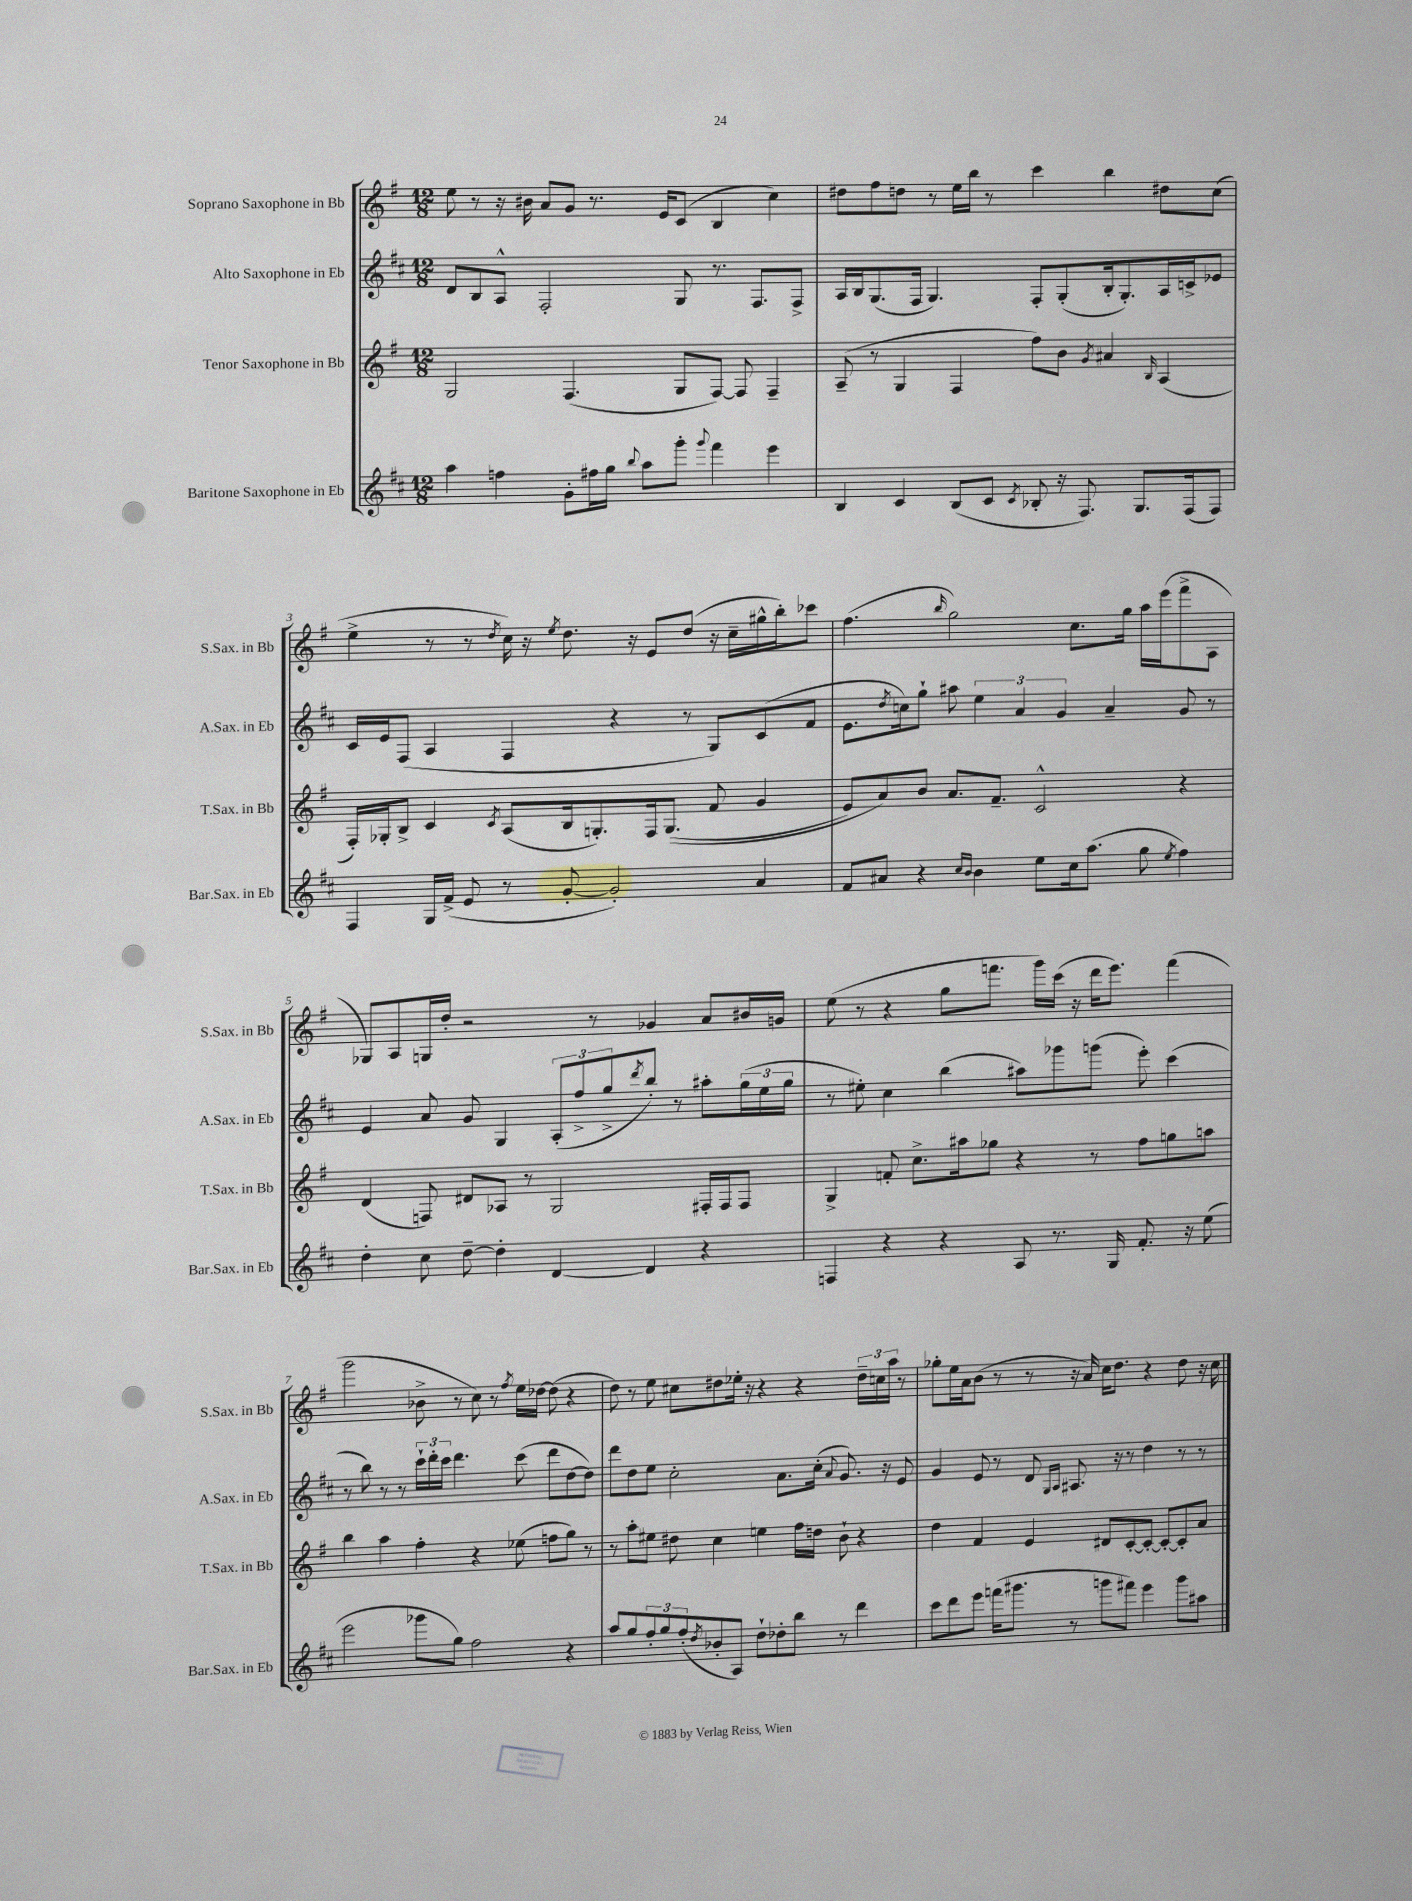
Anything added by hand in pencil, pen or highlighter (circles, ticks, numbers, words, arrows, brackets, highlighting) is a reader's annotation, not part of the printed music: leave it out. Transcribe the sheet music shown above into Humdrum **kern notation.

**kern	**kern	**kern	**kern
*part4	*part3	*part2	*part1
*staff4	*staff3	*staff2	*staff1
*I"Baritone Saxophone in Eb	*I"Tenor Saxophone in Bb	*I"Alto Saxophone in Eb	*I"Soprano Saxophone in Bb
*I'Bar.Sax. in Eb	*I'T.Sax. in Bb	*I'A.Sax. in Eb	*I'S.Sax. in Bb
*clefG2	*clefG2	*clefG2	*clefG2
*k[f#c#]	*k[f#]	*k[f#c#]	*k[f#]
*M12/8	*M12/8	*M12/8	*M12/8
=1	=1	=1	=1
4aa\	2G/	8d/L	8ee\
.	.	8B/	8r
4ffn\	.	8A^^/J	16r
.	.	.	16b#X\
.	.	2F#'/	8a/L
8g'\L	(4.F#/	.	8g/J
16ff#X\L	.	.	8.r
16gg\JJ	.	.	.
8qqbb/	.	.	.
8aa\L	.	.	.
.	.	.	16e/KL
8ggg'\J	8G/L	8G/	(8c/J
8qqggg/	.	.	.
4fff#\	[8F#/J)	8.r	4B/
.	8F#/]	.	.
.	.	8.F#/L	.
4eee\	4F#~/	.	4cc\)
.	.	8F#^/J	.
=2	=2	=2	=2
4B/	(8A~/	16A/LL	8dd#X\L
.	.	16B/J	.
.	8r	(8.G/	8ff#\
4c#/	4G/	.	8ddn\J
.	.	16F#/Jk	.
.	.	4.G/)	8r
(8B/L	4F#/	.	16ee\LL
.	.	.	16bb\JJ
8c#/J	.	.	8r
8qc#/	.	.	.
8B-X'/	8ff#\L)	8F#'/L	4ccc\
16r	8b\J	(8G'/	.
8.F#/)	.	.	.
.	8qg/	.	.
.	4a#X/	16B'/k	4bb\
.	.	8.G'/)	.
8.G/L	.	.	.
.	16qqB/	.	.
.	(4A/	16A/L	8dd#X\L
(16F#/k	.	16cn^/J	.
8F#/J)	.	8e-X/J	(8cc\J
!!LO:LB:g=z
=3	=3	=3	=3
4F#/	16F#'/LL)	16c#/LL	4ee^\
.	16G-X'/J	16e/J	.
.	8B^/J	(8F#/J	.
16G/LL	4c/	4A/	8r
(16f#^/JJ	.	.	.
8e/	.	.	8r
.	8qc/	.	8qdd/
8r	(8A/L	4F#/	16cc\)
.	.	.	16r
.	.	.	8qee/
[8g'/	16B/k	.	8.dd\
.	8.Gn'/)	.	.
2g'/])	.	4r	.
.	.	.	16r
.	16F#/k	.	8e/L
.	((8.G/J	.	.
.	.	8r	(8dd/J
.	8f#/	8G/L)	16r
.	.	.	16cc~\LL
4a/	4g/	(8c#/	16gg#X^^\
.	.	.	16bb'\J)
.	.	8f#/J	8ccc-X\J
=4	=4	=4	=4
8f#/L	8e/L)	8.e\L	(4.ff#\
8a#X/J	8a/)	.	.
.	.	8qdd/	.
.	.	16ccn\k)	.
4r	8b/J	8gg`\J	.
.	.	.	16qqbb/
.	8.a/L	8aa#X\	2gg\)
16qqcc#/LL	.	.	.
16qqb/JJ	.	.	.
4b\	.	6ee\	.
.	8.f#~/J	.	.
.	.	6a/	.
8ee\L	2c^^/	.	.
.	.	6g/	.
16cc#\k	.	.	8.cc\L
(8.aa\J	.	.	.
.	.	4a~/	.
.	.	.	16gg\Jk
8gg\	.	.	16aa\LL
.	.	.	(16eee\J
8qee/	.	.	.
4ff#\)	4r	8g/	8fff#^\
.	.	8r	8A\J
!!LO:LB:g=z
=5	=5	=5	=5
4dd'\	(4d/	4e/	8G-X/L)
.	.	.	8A/
8cc#\	8Fn/)	8a/	16Gn/L
.	.	.	16dd'/JJ
[8dd~\	8d#X/L	8g/	2r
4dd'\]	8A-X/J	4G/	.
.	8r	.	.
[4d/	2G/	(12A'/L	.
.	.	12ff#^/	.
.	.	.	8r
.	.	12gg^/	.
.	.	8qddd/	.
4d/]	.	8bb'/J)	4g-X/
.	.	8r	.
4r	16F#X'/LL	8aa#X'\L	8a/L
.	16F#/J	.	.
.	8F#/J	(24gg\L	16b#X/L
.	.	24ee\	.
.	.	.	16gn/JJ
.	.	24gg\JJ	.
=6	=6	=6	=6
4Fn/	4G^/	8r	(8ee\
.	.	8ee#X'\)	8r
4r	8fn'/	4cc#\	4r
.	8.cc^\L	.	.
4r	.	(4bb\	8gg\L
.	16aa#X\k	.	.
.	8gg-X\J	.	8.fffn\J
8A/	4r	8aa#X\L)	.
.	.	.	16ggg\LL)
8.r	.	8ggg-X\	(16ccc\JJ
.	.	.	16r
.	8r	(8gggn\J	16ddd\KL
16G/	.	.	8.eee\J)
8.f#'/	8ff#\L	8eee'\)	.
.	8ggn\	(4ccc#\	(4fff\
16r	.	.	.
(8ee\	8aan\J	.	.
!!LO:LB:g=z
=7	=7	=7	=7
2eee\	4bb\	8r	2ggg\
.	.	8bb\)	.
.	4aa\	8r	.
.	.	8r	.
8ggg-X\L	4ff#'\	24ccc#`\LL	8b-X^\
.	.	24ddd'\	.
.	.	24ccc#\JJ	.
8gg\J)	.	4.ddd\	8r
2ff#\	4r	.	8cc\)
.	.	.	8r
.	.	.	8qff#/
.	(8ee-X\	(8ccc#\	16ee\LL
.	.	.	[16dd-X\JJ
.	8ffn\L	8ddd\L	(8dd-\]
4r	8gg\J)	[8dd\	4r
.	8r	8dd\J])	.
=8	=8	=8	=8
8aa/L	8r	8ddd\L	8dd\)
8gg/	8aa'\L	8dd\	8r
12ff#'/	8ee#X\J	8ee\J	8ee\
12gg/	.	.	.
.	8dd#X\	2cc#'\	8cc#X\L
(12ff#'/	.	.	.
8qdd/	.	.	.
8b-X'/	4cc\	.	8dd#X\
8A/J)	.	.	16ee-X'\Jk
.	.	.	16r
8dd`\L	4een\	.	4r
8dd-X'\	.	8.a\L	.
8bb\J	16ff#\LL	.	4r
.	16ddn\JJ	(16cc#'\Jk	.
.	.	8qqa/	.
8r	8b`\	8.g/)	.
4ddd\	4r	.	24dd#~\LL
.	.	.	24ccn\
.	.	16r	.
.	.	.	24aa\JJ
.	.	8e/	8r
=9	=9	=9	=9
8ccc#\L	4dd\	4g/	8gg-X'\L
8ddd\	.	.	16ee\L
.	.	.	16a\J
8eee\J	4f#/	8e/	(8b\J
(16fffn\KL	.	8r	8r
8.ggg#X\J	.	.	.
.	4e/	8d/	8r
.	.	16qqG/LL	.
.	.	16qqA/JJ	.
8r	.	8.A#X/	16r
.	.	.	16a/)
8gggn\L	8d#X/L	.	16cc\KL
.	.	16r	8.dd\J
8fff#X\J)	[8c'/	8r	.
4eee\	8c'/J_	4dd\	4r
.	8c'/L_	.	.
8ggg\L	8c'/]	8r	8dd\
8aa#X\J	8a/J	8r	16r
.	.	.	16cc\
==	==	==	==
*-	*-	*-	*-
